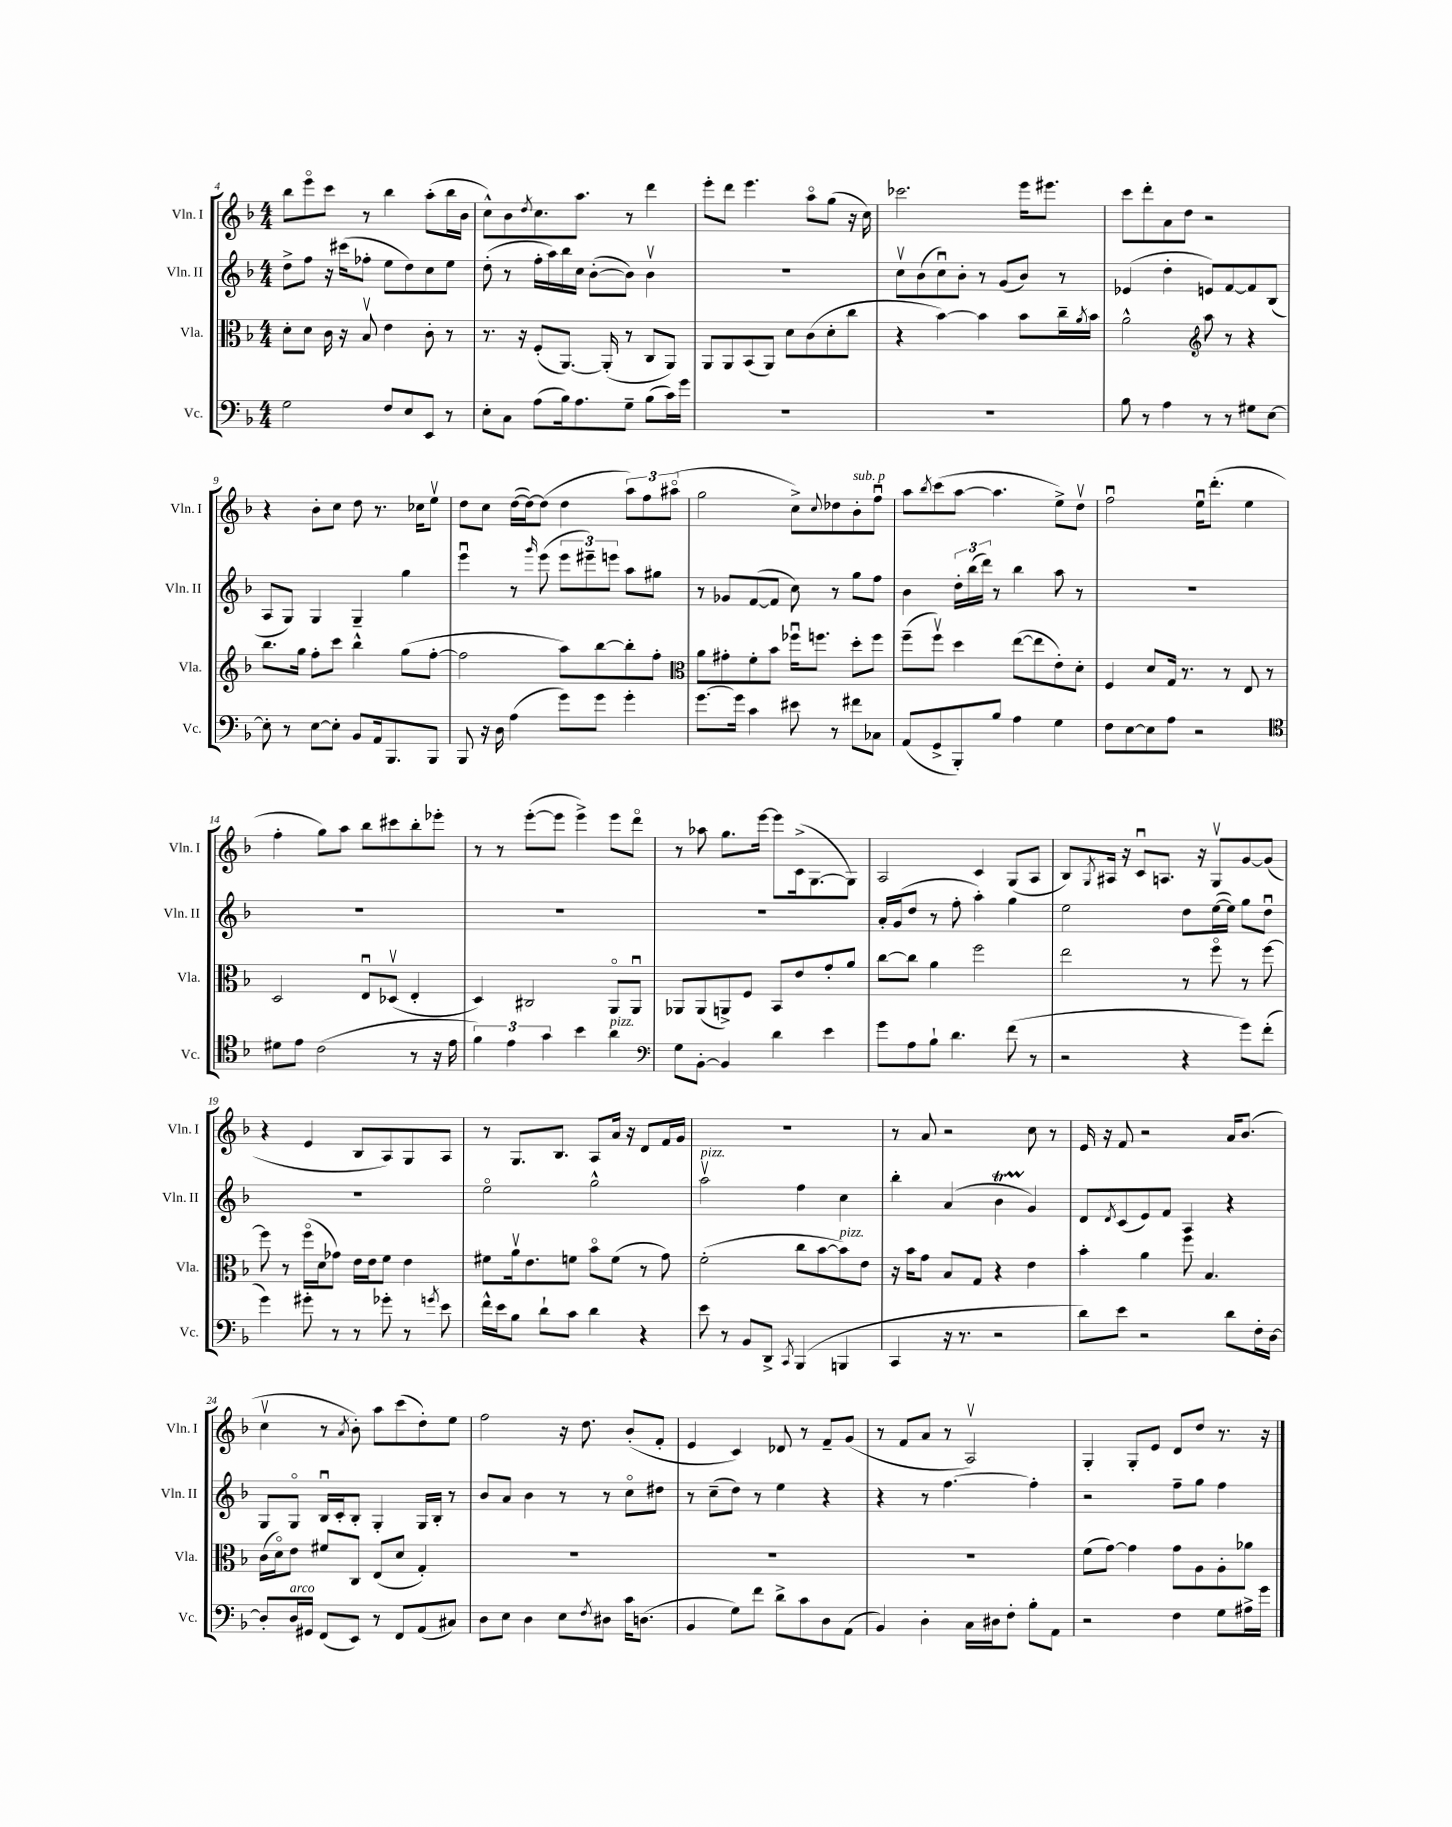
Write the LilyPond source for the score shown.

<<
\new StaffGroup <<
\new Staff = "s0" \with { instrumentName = "Vln. I" shortInstrumentName = "Vln. I" } {
    \clef treble \key f \major \numericTimeSignature \time 4/4
    bes''8 e'''8\flageolet c'''8 r8 bes''4 a''8-.( bes''16 bes'16 |
    c''8-^) bes'8 \acciaccatura { d''8 } c''8. a''8. r8 d'''4 |
    e'''8-. d'''8 e'''4. a''8\flageolet g''8( r16 c''16) |
    ces'''2. e'''16 eis'''8. |
    c'''8 d'''8-. a'8 d''8 r2 |
    r4 bes'8-. c''8 d''8 r8. ces''16 e''8\upbow |
    d''8 c''8 d''16~( d''16~) d''8( d''4 \tuplet 3/2 { a''8) f''8 ais''8\flageolet( } |
    g''2 c''8->) \appoggiatura { c''8 } des''8 bes'8-.^\markup { \italic "sub. p" } f''8\downbow |
    a''8 \acciaccatura { bes''8 } c'''8( a''8~ a''4. e''8->) d''8\upbow |
    f''2\downbow e''16\downbow d'''8.-.( e''4 |
    f''4-. g''8) a''8 bes''8 cis'''8 bes''8-. ees'''8-. |
    r8 r8 e'''8~-.( e'''8 e'''4->) e'''8 d'''8\flageolet |
    r8 aes''8 g''8. e'''16~ e'''8 c'16->( g8.~ g8) |
    a2 c'4 g8( a8 |
    bes8) \acciaccatura { g8 } ais16 r16 c'8\downbow a8. r16 g8\upbow g'8~ g'8( |
    r4 e'4 bes8 a8) g8 a8 |
    r8 g8. bes8. a8 a'16 r16 d'8 f'16 g'16 |
    R1 |
    r8 a'8 r2 c''8 r8 |
    e'16 r16 f'8 r2 a'16 bes'8.( |
    c''4\upbow r8 \acciaccatura { a'8 } bes'8-.) a''8 c'''8( d''8-.) e''8 |
    f''2 r16 d''8. bes'8-.( f'8-. |
    e'4 c'4) des'8 r8 f'8-- g'8( |
    r8 f'8 a'8 r8 a2\upbow) |
    g4-. g8-. e'8 d'8 d''8 r8. r16 \bar "|." |
}
\new Staff = "s1" \with { instrumentName = "Vln. II" shortInstrumentName = "Vln. II" } {
    \clef treble \key f \major \numericTimeSignature \time 4/4
    d''8-> f''8 r16 cis'''16( fes''8-. e''8 d''8) c''8 e''8 |
    d''8-.( r8 f''16-. a''16) bes''16 c''16 bes'8~-.( bes'8) bes'4\upbow |
    R1 |
    c''8\upbow bes'8( c''8\downbow) bes'8-. r8 g'8( bes'8) r8 |
    ees'4( d''4-. e'8) f'8~ f'8 bes8( |
    a8 g8) g4 g4-- g''4 |
    e'''4\downbow r8 \grace { g'''16 } e'''8( \tuplet 3/2 { e'''8 eis'''8--) e'''8 } a''8 gis''8 |
    r8 ges'8 f'8~( f'8 c''8) r8 g''8 f''8 |
    bes'4 \tuplet 3/2 { d''16-. bes''16( d'''16) } r8 bes''4 a''8 r8 |
    R1 |
    R1 |
    R1 |
    R1 |
    a'16-. g'16( d''8 r8 f''8-. a''4-.) g''4 |
    e''2 d''8 e''16~( e''16) g''8 d''8\downbow |
    R1 |
    e''2\flageolet g''2-^ |
    a''2\upbow^\markup { \italic "pizz." } f''4 c''4 |
    bes''4-. a'4( bes'4\startTrillSpan g'4\stopTrillSpan) |
    d'8 \acciaccatura { d'8 } c'8( e'8) f'8 a4 r4 |
    g8 g8\flageolet bes16\downbow c'16-. bes8-. g4-. g16 bes16-. r8 |
    bes'8 a'8 bes'4 r8 r8 c''8\flageolet dis''8 |
    r8 c''8--( d''8) r8 e''4 r4 |
    r4 r8 f''4.~ f''4-. |
    r2 f''8-- g''8 f''4 \bar "|." |
}
\new Staff = "s2" \with { instrumentName = "Vla." shortInstrumentName = "Vla." } {
    \clef alto \key f \major \numericTimeSignature \time 4/4
    d'8-. d'8 c'16 r16 bes8\upbow e'4 c'8-. r8 |
    r8. r16 f8-.( a,8.~) a,16-.( r8 c8 a,8) |
    a,8 a,8 bes,8( a,8) d'8 c'8( d'8-. c''8 |
    r4 bes'4~) bes'4 bes'8 c''16-- \acciaccatura { a'8 } bes'16 |
    a'2-^ \clef treble a''8 r8 r4 |
    bes''8. g''16 f''8-. c'''8 bes''4-^ g''8( f''8~-. |
    f''2 a''8) bes''8~ bes''8-. f''8-. |
    \clef alto a'8 gis'8-. f'8-. bes'8 fes''16\downbow f''8. d''8-. f''8 |
    f''8--( f''8\upbow) d''4 e''8~( e''8 e'8-.) d'8-. |
    f4 d'8 g16 r8. r8 e8 r8 |
    d2 e8\downbow des8\upbow( e4-. |
    d4) cis2 a,8\flageolet a,8\downbow |
    aes,8 aes,8( a,8->) f8 bes,8 e'8 g'8-. a'8 |
    c''8~ c''8 a'4 f''2 |
    e''2 r8 f''8\flageolet r8 f''8~ |
    f''8 r8 f''16\flageolet( d'16 ges'8) e'16 e'16 f'8 e'4 |
    fis'8 a'16\upbow e'8. f'8 bes'8\flageolet f'8( r8 g'8) |
    f'2-.( c''8 bes'8~ bes'8^\markup { \italic "pizz." }) e'8 |
    r16 bes'16 g'8 bes8 g8 r4 e'4 |
    bes'4-. a'4 f''8 bes4. |
    c'16( d'16\flageolet) e'8 fis'8 c8 e8( d'8 g4-.) |
    R1 |
    R1 |
    R1 |
    f'8( g'8~) g'4 g'8 a8 a8-. aes'8 \bar "|." |
}
\new Staff = "s3" \with { instrumentName = "Vc." shortInstrumentName = "Vc." } {
    \clef bass \key f \major \numericTimeSignature \time 4/4
    g2 f8 e8 e,8 r8 |
    e8-. c8 a8( bes16) a8. g8-- bes8( c'16) g'16 |
    R1 |
    R1 |
    bes8 r8 a4 r8 r8 gis8 e8~ |
    e8-. r8 e8~ e8-. bes,8 a,16 bes,,8. bes,,8 |
    bes,,8 r16 d16 a4( g'8) g'8 g'4-. |
    g'8.~ g'16 c'4 eis'8 r8 fis'8 ces8 |
    a,8( g,8-> bes,,8-.) bes8 a4 g4 |
    f8 e8~ e8 a8 r2 |
    \clef tenor dis'8 e'8 c'2( r8 r16 e'16 |
    \tuplet 3/2 { f'4) e'4 g'4 } bes'4 a'4^\markup { \italic "pizz." } |
    \clef bass g8 bes,8~-. bes,4 d'4 e'4 |
    g'8 a8 bes8-! d'4. f'8( r8 |
    r2 r4 g'8) f'8-.( |
    g'4) gis'8-. r8 r8 ges'8-. r8 \acciaccatura { g'8 } e'8 |
    f'16-^ e'16 bes8 d'8-! c'8 d'4 r4 |
    e'8 r8 bes,8 d,8-> \acciaccatura { c,8 } bes,,4( b,,4 |
    c,4 r16 r8. r2 |
    d'8) e'8 r2 d'8 f16-. d16~ |
    d8-. d16^\markup { \italic "arco" } gis,16 f,8( e,8) r8 f,8 a,8( cis8) |
    d8 e8 d4 e8 \acciaccatura { f8 } dis8 c'16 d8.( |
    bes,4 g8) f'8 d'8-> c'8 d8 a,8( |
    bes,4) d4-. c16 dis16 f8-. bes8-. a,8 |
    r2 f4 g8 ais16-> g'16 \bar "|." |
}
>>
>>
\layout { \context { \Score currentBarNumber = #4 } }
